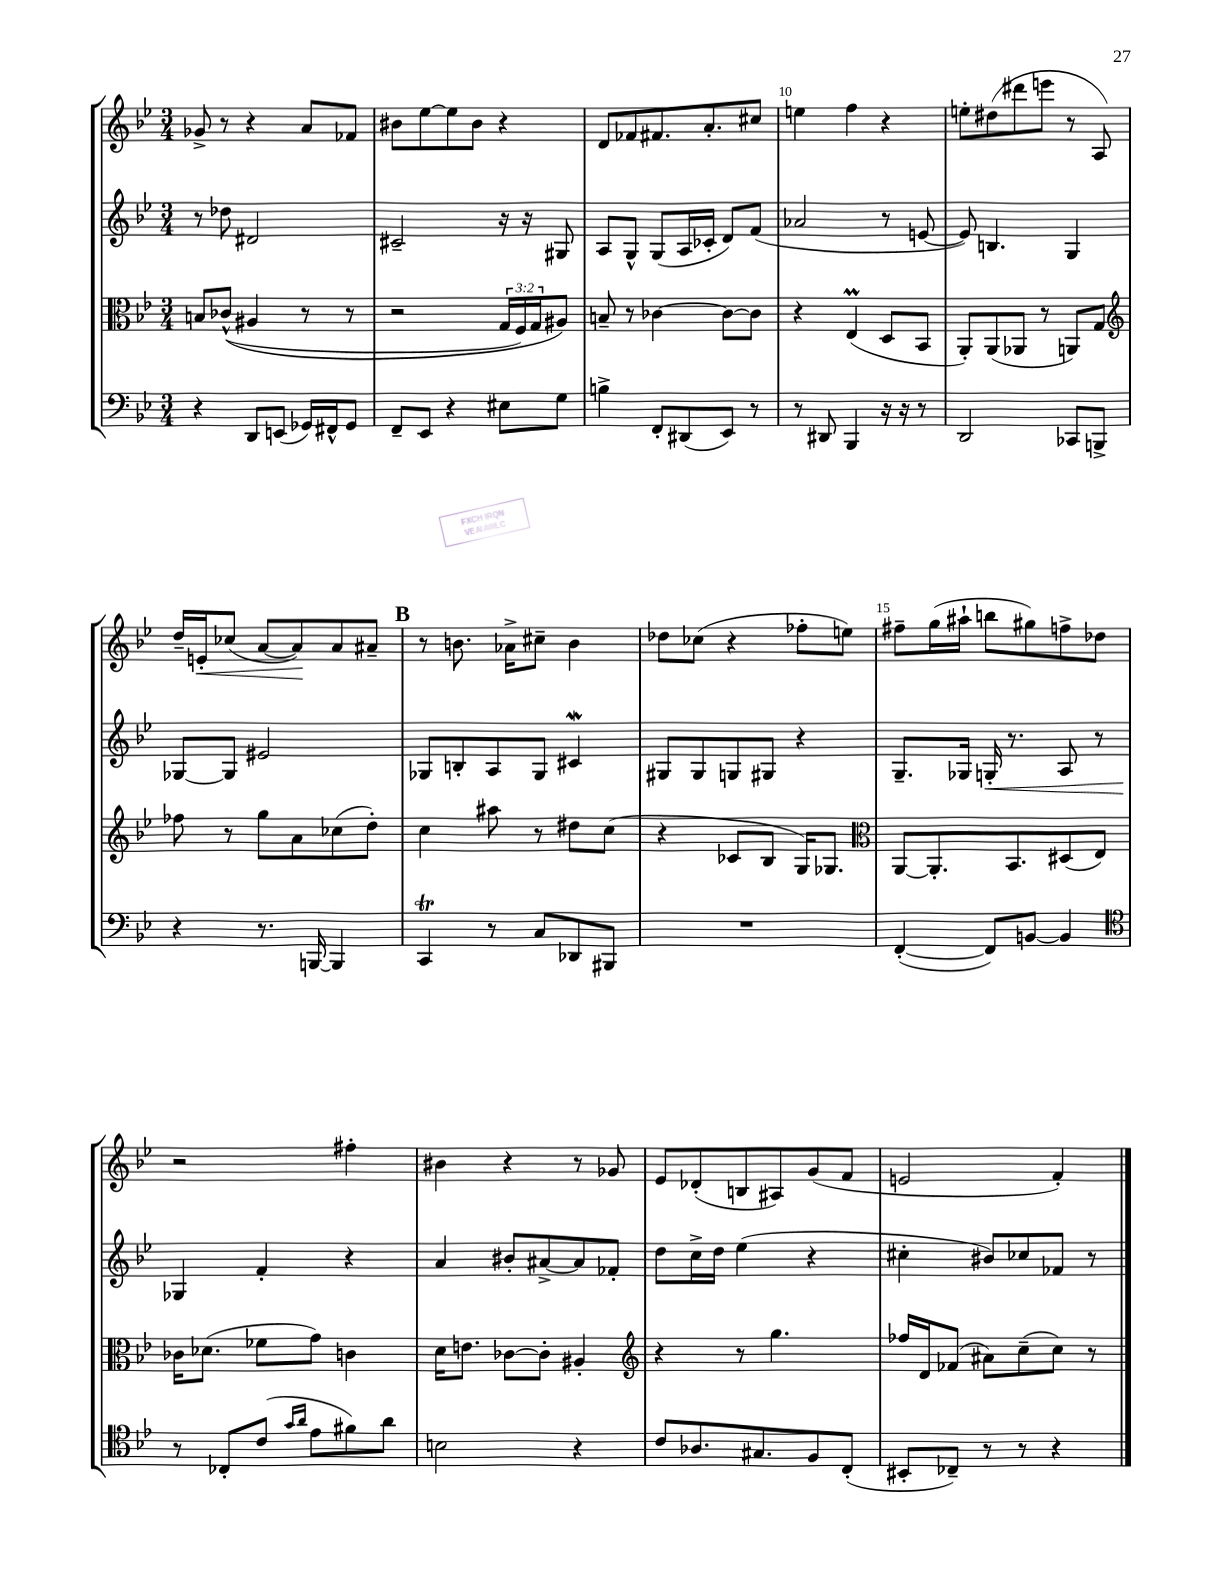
<<
\new StaffGroup <<
\new Staff = "s0" {
    \clef treble \key bes \major \numericTimeSignature \time 3/4
    ges'8-> r8 r4 a'8 fes'8 |
    bis'8 ees''8~ ees''8 bis'8 r4 |
    d'8 fes'8 fis'8. a'8.-. cis''8 |
    e''4 f''4 r4 |
    e''8-. dis''8( dis'''8 e'''8 r8 a8) |
    d''16-- e'16-.\< ces''8( a'8~ a'8\!) a'8 ais'8-- |
    \mark \markup { \bold "B" } r8 b'8. aes'16-> cis''8-- b'4 |
    des''8 ces''8( r4 fes''8-. e''8) |
    fis''8-- g''16( ais''16-! b''8 gis''8) f''8-> des''8 |
    r2 fis''4-. |
    bis'4 r4 r8 ges'8 |
    ees'8 des'8-.( b8 ais8) g'8( f'8 |
    e'2 f'4-.) \bar "|." |
}
\new Staff = "s1" {
    \clef treble \key bes \major \numericTimeSignature \time 3/4
    r8 des''8 dis'2 |
    cis'2-- r16 r16 gis8 |
    a8 g8-^ g8( a16 ces'16-. d'8) f'8( |
    aes'2 r8 e'8~ |
    e'8) b4. g4 |
    ges8~ ges8 eis'2 |
    \mark \markup { \bold "B" } ges8 b8-. a8 ges8 cis'4\mordent |
    gis8 gis8 g8 gis8 r4 |
    g8.-- ges16 g16-.\< r8. a8 r8 |
    ges4\! f'4-. r4 |
    a'4 bis'8-. ais'8~-> ais'8 fes'8-. |
    d''8 c''16-> d''16 ees''4( r4 |
    cis''4-. bis'8) ces''8 fes'8 r8 \bar "|." |
}
\new Staff = "s2" {
    \clef alto \key bes \major \numericTimeSignature \time 3/4 \override Staff.TupletNumber.text = #tuplet-number::calc-fraction-text
    b8 ces'8-^(\( ais4 r8 r8 |
    r2 \tuplet 3/2 { g16 f16) g16 } ais8\) |
    b8-- r8 ces'4~ ces'8~ ces'8 |
    r4 ees4\prall( d8 bes,8 |
    a,8-.) a,8( aes,8 r8 a,8) g8 |
    \clef treble fes''8 r8 g''8 a'8 ces''8( d''8-.) |
    \mark \markup { \bold "B" } c''4 ais''8 r8 dis''8 c''8( |
    r4 ces'8 bes8 g16) ges8. |
    \clef alto a,8~ a,8.-. bes,8. dis8( ees8) |
    ces'16 des'8.( fes'8 g'8) c'4 |
    d'16 e'8. ces'8~ ces'8-. ais4-. |
    \clef treble r4 r8 g''4. |
    fes''16 d'16 fes'8( ais'8) c''8--( c''8) r8 \bar "|." |
}
\new Staff = "s3" {
    \clef bass \key bes \major \numericTimeSignature \time 3/4
    r4 d,8 e,8( ges,16) fis,16-^ ges,8 |
    f,8-- ees,8 r4 eis8 g8 |
    b4-> f,8-. dis,8( ees,8) r8 |
    r8 dis,8 bes,,4 r16 r16 r8 |
    d,2 ces,8 b,,8-> |
    r4 r8. b,,16~ b,,4 |
    \mark \markup { \bold "B" } c,4\trill r8 c8 des,8 bis,,8 |
    R2. |
    f,4~-.( f,8) b,8~ b,4 |
    \clef tenor r8 ces8-. c'8( \grace { g'16 a'16 } ees'8 fis'8) a'8 |
    b2 r4 |
    c'8 aes8. gis8. f8 c8-.( |
    bis,8-. ces8--) r8 r8 r4 \bar "|." |
}
>>
>>
\layout { \context { \Score currentBarNumber = #7 \override BarNumber.break-visibility = ##(#f #t #t) barNumberVisibility = #(every-nth-bar-number-visible 5) } }
